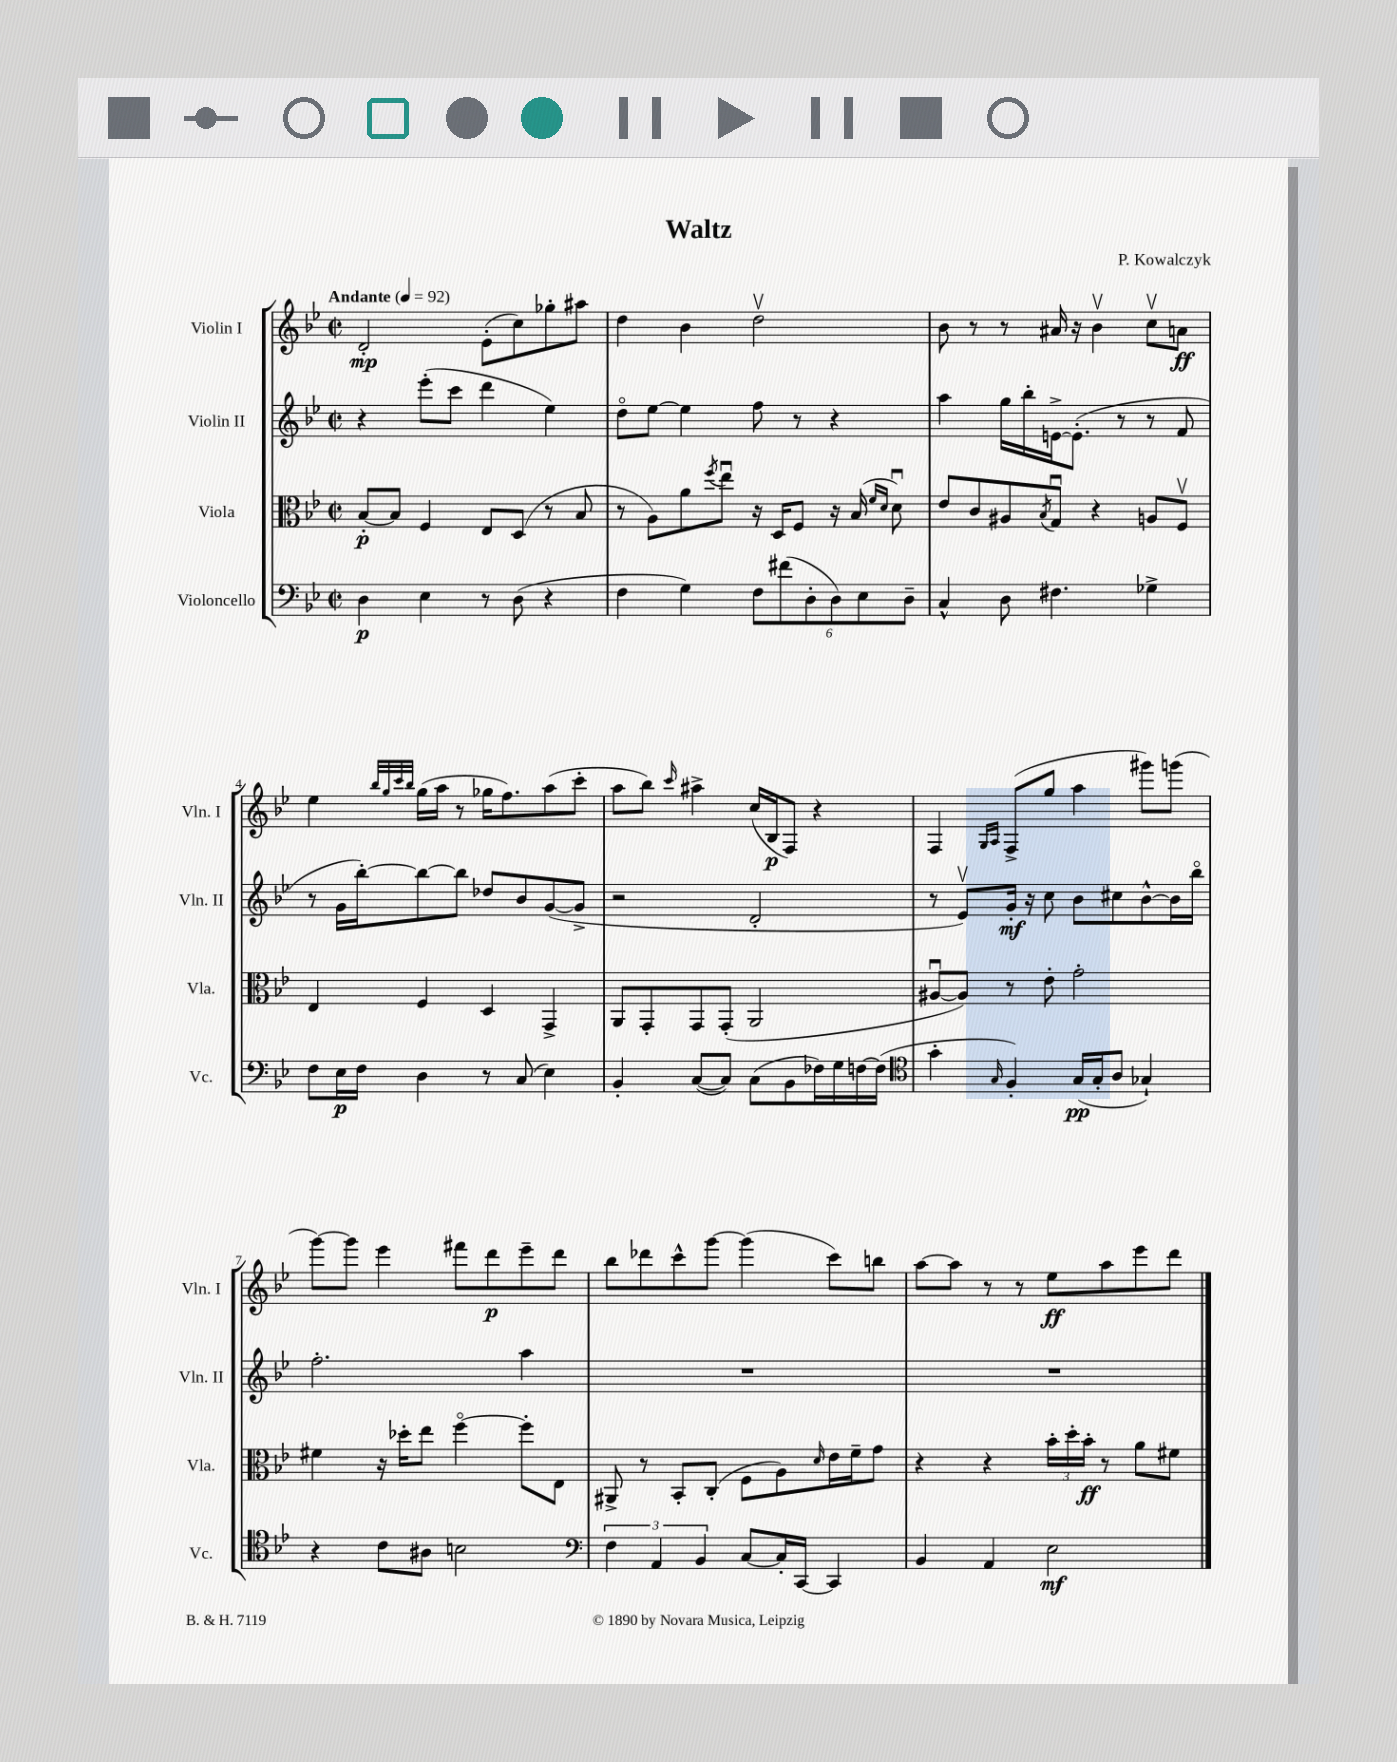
\header { title = "Waltz" composer = "P. Kowalczyk" }
<<
\new StaffGroup <<
\new Staff = "s0" \with { instrumentName = "Violin I" shortInstrumentName = "Vln. I" } {
    \clef treble \key bes \major \defaultTimeSignature \time 2/2 \tempo "Andante" 4 = 92
    d'2-.\mp ees'8-.( c''8) ges''8-. ais''8 |
    d''4 bes'4 d''2\upbow |
    bes'8 r8 r8 ais'16 r16 bes'4\upbow c''8\upbow a'8\ff |
    ees''4 \grace { bes''32 g''32 c'''32 bes''32 } g''16( a''16 r8 ges''16 f''8.) a''8( c'''8-. |
    a''8 bes''8) \grace { c'''16 } ais''4-> c''16( bes16\p f8) r4 |
    f4 \grace { g16 a16 } f8->( g''8 a''4 gis'''8) g'''8( |
    g'''8~) g'''8 ees'''4 fis'''8 d'''8\p ees'''8-- d'''8 |
    bes''8 des'''8 c'''8-^ g'''8~ g'''4( c'''8) b''8 |
    a''8~ a''8 r8 r8 ees''8\ff a''8 ees'''8 d'''8 \bar "|." |
}
\new Staff = "s1" \with { instrumentName = "Violin II" shortInstrumentName = "Vln. II" } {
    \clef treble \key bes \major \defaultTimeSignature \time 2/2
    r4 ees'''8-.( c'''8 d'''4 ees''4) |
    d''8\flageolet ees''8~ ees''4 f''8 r8 r4 |
    a''4 g''16 bes''16-. e'16~-> e'8.-.( r8 r8 f'8 |
    r8 g'16 bes''16~-.) bes''8~ bes''8 des''8 bes'8 g'8~( g'8-> |
    r2 d'2-. |
    r8 ees'8\upbow) g'16-.\mf r16 c''8 bes'8 cis''8 bes'8~-^ bes'16 bes''16\flageolet |
    f''2.-. a''4 |
    R1 |
    R1 \bar "|." |
}
\new Staff = "s2" \with { instrumentName = "Viola" shortInstrumentName = "Vla." } {
    \clef alto \key bes \major \defaultTimeSignature \time 2/2
    bes8~-.\p bes8 f4 ees8 d8( r8 bes8 |
    r8 a8) a'8 \acciaccatura { f''8 } ees''8\downbow r16 d16 f8 r16 bes16( \grace { f'16 d'16 } d'8\downbow) |
    ees'8 c'8 ais8 \acciaccatura { bes8 } g8\downbow r4 a8 f8\upbow |
    ees4 f4 d4 g,4-> |
    a,8 g,8-. g,8 g,8-.( a,2 |
    ais8~\downbow ais8) r8 ees'8-. g'2-. |
    fis'4 r16 des''16-. ees''8 f''4~\flageolet f''8-. ees8 |
    ais,8-> r8 bes,8-. c8-.( f8 a8) \grace { d'16 } ees'16 f'16-- g'8 |
    r4 r4 \tuplet 3/2 { bes'16-. d''16-. bes'16-.\ff } r8 a'8 fis'8 \bar "|." |
}
\new Staff = "s3" \with { instrumentName = "Violoncello" shortInstrumentName = "Vc." } {
    \clef bass \key bes \major \defaultTimeSignature \time 2/2
    d4\p ees4 r8 d8( r4 |
    f4 g4) \tuplet 6/4 { f8 fis'8( d8-. d8) ees8 d8-- } |
    c4-^ d8 fis4. ges4-> |
    f8 ees16\p f16 d4 r8 c8( ees4) |
    bes,4-. c8~( c8) c8( bes,8 fes16) g16 f16~ f16( |
    \clef tenor g'4-. \grace { g16 } f4-.) g16\pp( g16-. a8 ges4-!) |
    r4 c'8 ais8 b2 |
    \clef bass \tuplet 3/2 { f4 a,4 bes,4 } c8~ c16-. c,16~ c,4 |
    bes,4 a,4 ees2\mf \bar "|." |
}
>>
>>
